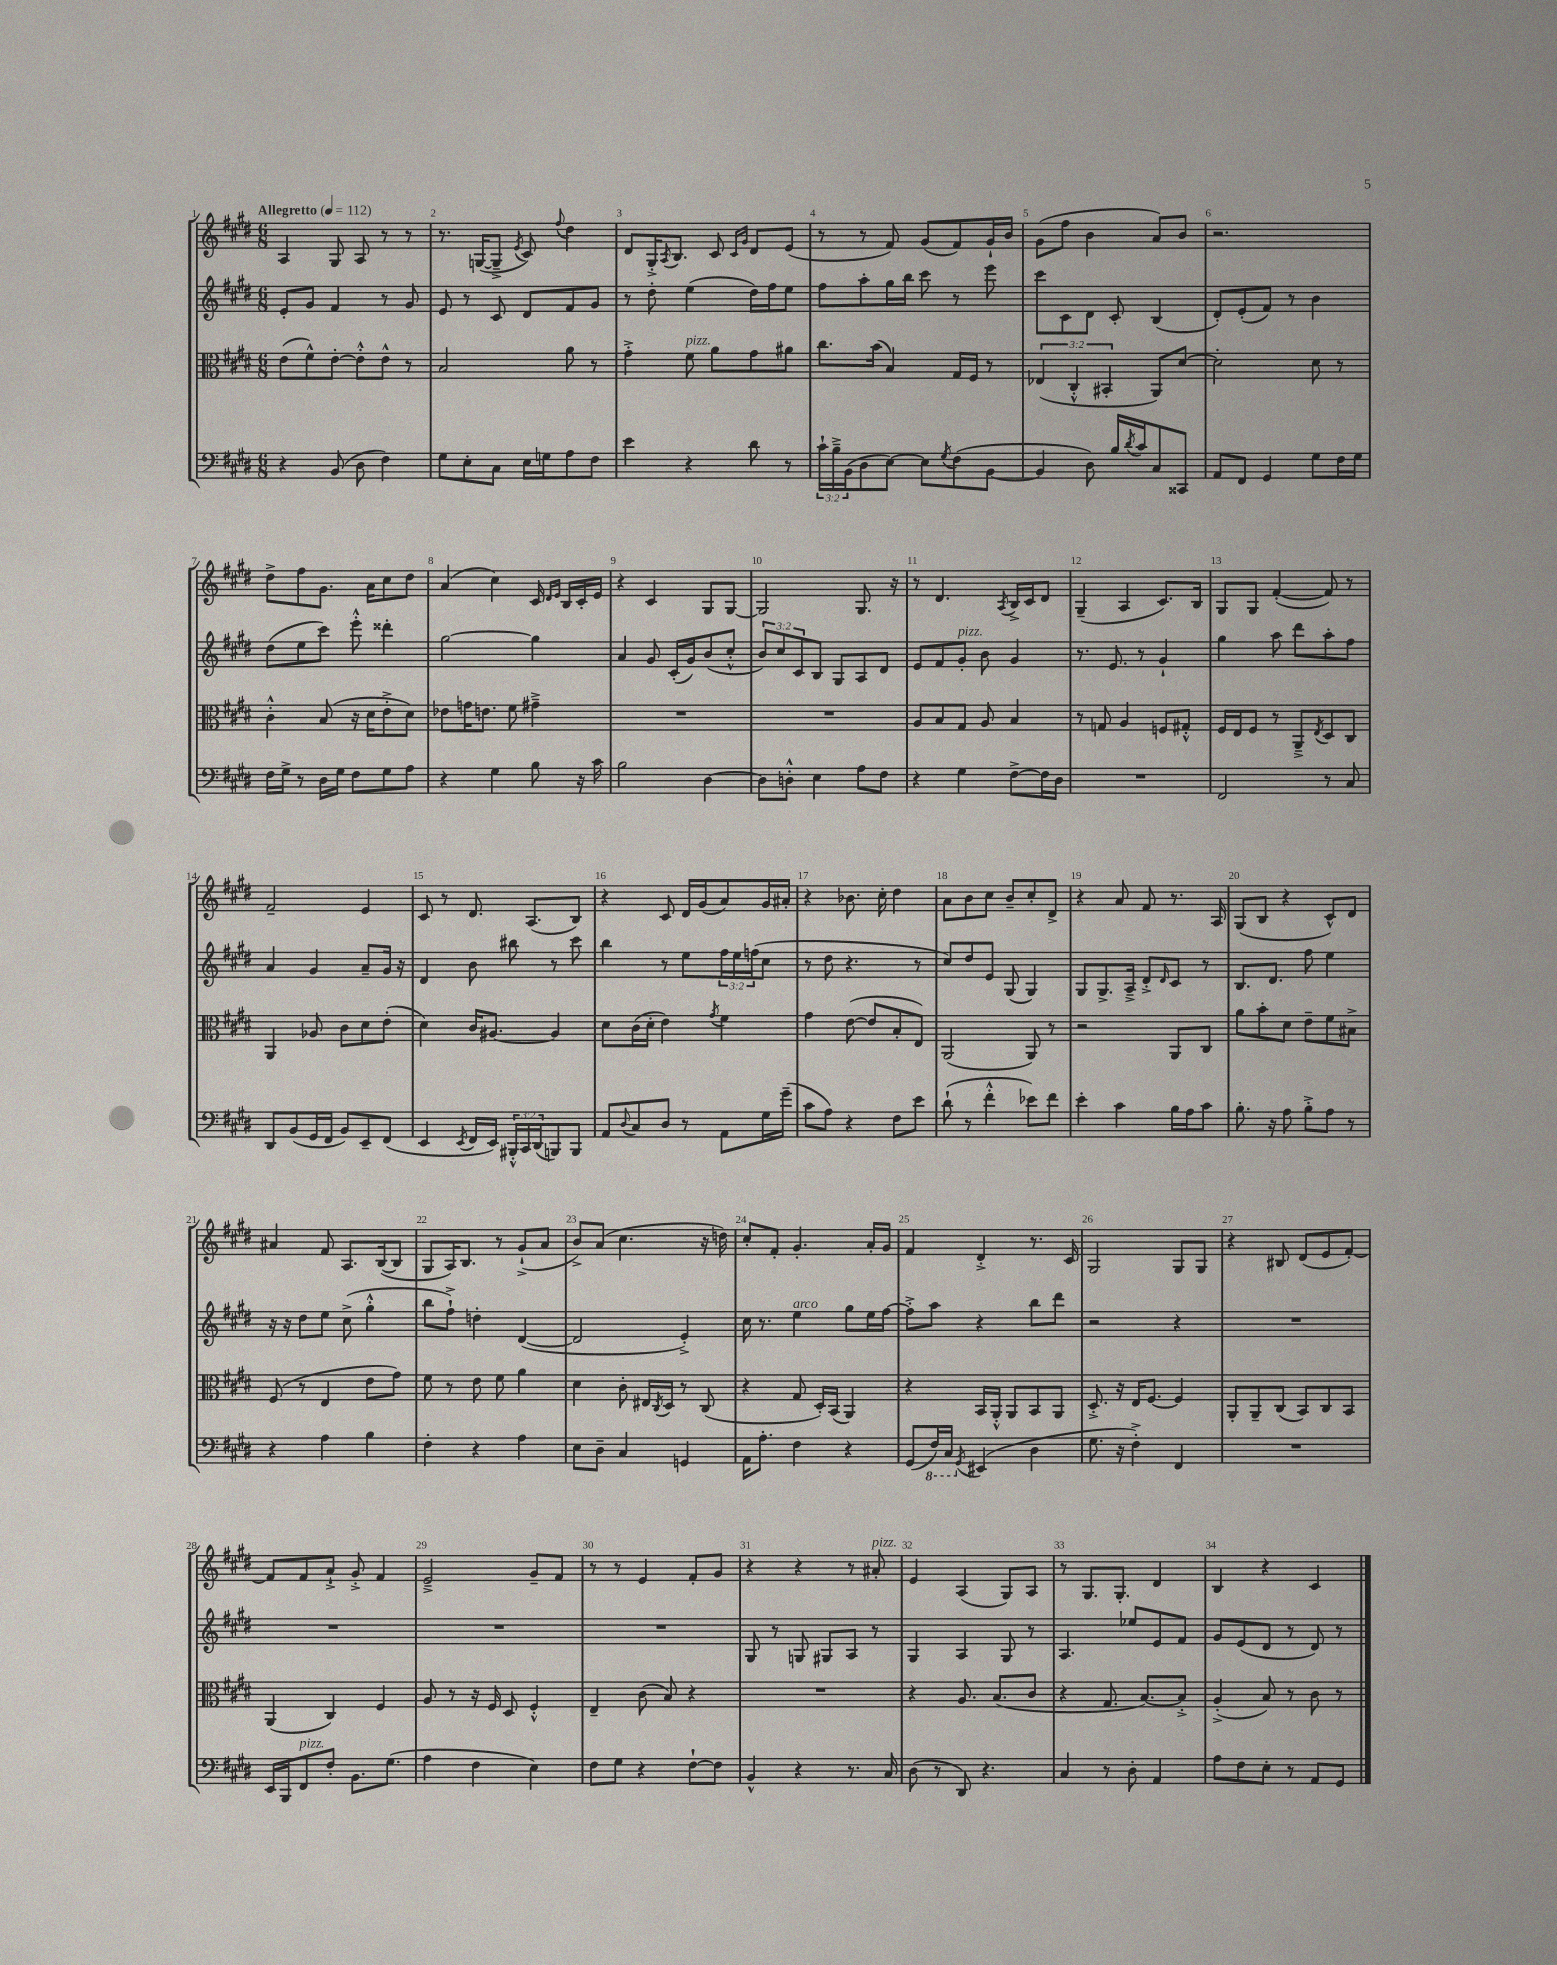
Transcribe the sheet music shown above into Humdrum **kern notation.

**kern	**kern	**kern	**kern
*staff4	*staff3	*staff2	*staff1
*clefF4	*clefC3	*clefG2	*clefG2
*k[f#c#g#d#]	*k[f#c#g#d#]	*k[f#c#g#d#]	*k[f#c#g#d#]
*M6/8	*M6/8	*M6/8	*M6/8
*MM112	*MM112	*MM112	*MM112
4r	(8e	8e'	4A
.	8f#^^)	8g#	.
(8BB	[8e'	4f#	8G#
8D#	8e'^^]	.	8A
4F#)	8e^^	8r	8r
.	8r	8g#	8r
=	=	=	=
8G#	2B	8e	8.r
8E'	.	8r	.
.	.	.	([16G
8C#	.	8c#	8G~^]
.	.	.	8qe
16E	.	8d#	8c#)
16G	.	.	.
.	.	.	8qqff#
8A	8a	8f#	4dd#
8F#	8r	8g#	.
=	=	=	=
4e	4g#'^	8r	8d#
.	.	8dd#'	16G#'^
.	.	.	8qA
.	.	.	8.B
4r	8f#	(4ee	.
.	8a	.	8c#
.	.	.	16qqc#
.	.	.	16qqg#
8d#	8g#	16dd#)	8d#
.	.	16ff#	.
8r	8a#	8ee	(8e
=	=	=	=
24c#`	8.cc#	8ff#	8r
24B~^	.	.	.
(24BB	.	.	.
8D#	.	8aa'	8r
.	(16b	.	.
[8E)	4B)	16gg#	8f#)
.	.	16bb	.
8E]	.	8ccc#	(8g#
8qG#	.	.	.
(8F#	16G#	8r	8f#)
.	16F#	.	.
[8BB	8r	8eee	16g#`
.	.	.	16b
=	=	=	=
4BB]	(6E-	8ccc#	(8g#
.	.	8c#	8ff#
.	6C#'^^	.	.
8D#)	.	8d#	4b
.	6BB#'	.	.
16B	.	8c#'	.
8qd#	.	.	.
16c#	.	.	.
8C#	8AA)	(4B	8a)
8CC##	[8d#	.	8b
=	=	=	=
8AA	2d#']	8d#')	2.r
8FF#	.	(8e'	.
4GG#	.	8f#)	.
.	.	8r	.
8G#	8d#	4b	.
16F#	8r	.	.
16G#	.	.	.
=	=	=	=
16F#	4c#'^^	(8dd#	8dd#^
16G#^	.	.	.
8r	.	8ee	8ff#
16D#	(8B	8ccc#)	8.g#
16G#	.	.	.
8F#	16r	8eee'^^	.
.	16d#	.	16a
8G#	8e'^	4ddd##'	8cc#
8A	8d#)	.	8dd#
=	=	=	=
4r	8e-	[2gg#	(4a
.	16g	.	.
.	8.e	.	.
4G#	.	.	4cc#)
.	8f#	.	.
8B	4g#~^	4gg#]	16c#
.	.	.	16qqd#
.	.	.	16qqe
.	.	.	16B
16r	.	.	16c#'
16c#	.	.	16e
=	=	=	=
2B	2.r	4a	4r
.	.	8g#	4c#
.	.	(16c#'	.
.	.	16g#)	.
[4D#	.	(8b	8G#
.	.	8cc#'^^	[8G#
=	=	=	=
8D#]	2.r	12b)	2G#]
.	.	12cc#	.
8D'^^	.	.	.
.	.	12c#	.
4E	.	8B	.
.	.	8G#	.
8A	.	8A	8.G#
8F#	.	8d#	.
.	.	.	16r
=	=	=	=
4r	8A	8e	8r
.	8B	8f#	4.d#
4G#	8G#	8g#'	.
.	8A	8b	.
.	.	.	8qA
[8F#^	4B	4g#	16B^
.	.	.	16c#
16F#]	.	.	8d#
16D#	.	.	.
=	=	=	=
2.r	8r	8.r	(4G#~
.	8G	.	.
.	.	8.e	.
.	4A	.	4A
.	.	8r	.
.	8F	4g#`	8.c#)
.	8G#'^^	.	.
.	.	.	16B
=	=	=	=
2FF#	16F#	4gg#	8G#
.	16E	.	.
.	8F#	.	8G#
.	8r	8aa	([4f#'
.	8AA~^	8ddd#	.
.	8qE	.	.
8r	8D#	8aa'	8f#])
8C#	8C#	8ff#	8r
=	=	=	=
8DD#	4AA	4a	2f#~
(8BB	.	.	.
16GG#	8A-	4g#	.
16FF#	.	.	.
8BB)	8c#	.	.
8EE~	8d#	8a~	4e
(8FF#	(8e'	16g#	.
.	.	16r	.
=	=	=	=
4EE	4d#)	4d#	8c#
.	.	.	8r
8qEE	.	.	.
16FF#	16c#	8b	8.d#
16EE)	[8.A#	.	.
24BBB#'^^	.	8bb#	.
24CC#	.	.	.
.	.	.	(8.A
(24DD#	.	.	.
8BBB)	4A#]	8r	.
8BBB	.	8ccc#	8B)
=	=	=	=
8AA	8d#	4bb	4r
8qqD#	.	.	.
8C#	(16c#	.	.
.	16d#'	.	.
8D#	4e)	8r	8c#
8r	.	8ee	16d#
.	.	.	(16g#
.	8qg#	.	.
8AA	4f#	24ff#	8a)
.	.	24ee	.
.	.	(24ff	.
16G#	.	8cc#	16g#
(16g#~	.	.	16a#'
=	=	=	=
8c#	4g#	8r	4r
8A)	.	8dd#	.
4r	([8e	4.r	8.b-
.	8e]	.	.
.	.	.	16cc#'
8F#	8B'	.	4dd#
8e	8E)	8r	.
=	=	=	=
(8d#`	(2AA	8cc#)	8a
8r	.	8dd#	8b
4f#'^^	.	8e	8cc#
.	.	(8G#	8b~
8e-)	8AA)	4G#)	8cc#'
8f#	8r	.	8d#^
=	=	=	=
4e'	2r	8G#	4r
.	.	8.G#^	.
4c#	.	.	8a
.	.	16A~^	.
.	.	8d#'^	8f#
.	.	16qqd#	.
16B	8AA	8c#	8.r
16A	.	.	.
8c#	8C#	8r	.
.	.	.	16A
=	=	=	=
8.B'	8a	8.B	(8G#
.	8b'	.	8B
16r	.	8.d#	.
8A	8d#	.	4r
8B'^	8e~	8ff#	.
8A	8f#	4ee	8c#^^)
8r	8B#^	.	8d#
=	=	=	=
4r	(8F#	16r	4a#
.	.	16r	.
.	8r	8dd#	.
4A	4E	8ee	8f#
.	.	(8cc#^	8.A
4B	8e	4gg#'^^	.
.	.	.	([16B
.	8g#)	.	8B]
=	=	=	=
4F#'	8f#	8bb	8G#
.	8r	8ff#`^)	16A)
.	.	.	8.B
4r	8e	4dd'	.
.	8f#	.	8r
4A	4a	([4d#	(8g#`^
.	.	.	8a
=	=	=	=
8E	4d#	2d#]	8b^)
8D#~	.	.	(8a
4C#	8c#'	.	4.cc#
.	16E#	.	.
.	8qC#	.	.
.	16D#	.	.
4GG	8r	4e'^)	.
.	(8C#	.	16r
.	.	.	16dd)
=	=	=	=
16AA	4r	16cc#	8cc#'
8.A'	.	8.r	.
.	.	.	8f#'
4F#	8G#	4ee	4.g#'
.	16D#')	.	.
.	(16BB	.	.
4r	4AA)	8gg#	.
.	.	16ee	16a'
.	.	[16ff#	16g#
=	=	=	=
(8GG#	4r	8ff#'^]	4f#
16FF#)	.	8aa	.
16CC#	.	.	.
8qGG#	.	.	.
(4EE#	16BB	4r	4d#'^
.	16AA'^^	.	.
.	8AA	.	.
4D#	8BB	8bb	8.r
.	8AA	8ddd#	.
.	.	.	16c#
=	=	=	=
8.G#	8.D#'^	2r	2G#
16r	16r	.	.
4F#'^)	16E	.	.
.	[8.F#	.	.
4FF#	4F#]	4r	8G#
.	.	.	8G#
=	=	=	=
2.r	8AA'	2.r	4r
.	8AA~	.	.
.	(8C#	.	8B#
.	8BB)	.	(8d#
.	8C#	.	8e
.	8BB	.	[8f#')
=	=	=	=
16EE	(4AA	2.r	8f#]
16BBB	.	.	.
8FF#	.	.	8f#
8F#'	4C#)	.	8a`^
8.BB	.	.	8g#'^
.	4F#	.	4f#
(8.G#	.	.	.
=	=	=	=
4A	8A	2.r	2e~^
.	8r	.	.
4F#	16r	.	.
.	16F#	.	.
.	8D#	.	.
4E)	4F#'^^	.	8g#~
.	.	.	8f#
=	=	=	=
8F#	4E~	2.r	8r
8G#	.	.	8r
4r	(8c#	.	4e
.	8B)	.	.
[8F#`	4r	.	8f#'
8F#]	.	.	8g#
=	=	=	=
4BB^^	2.r	8G#	4r
.	.	8r	.
4r	.	8G	4r
.	.	8G#	.
8.r	.	8A	8r
.	.	8r	8a#'
16C#	.	.	.
=	=	=	=
(8D#	4r	4G#	4e
8r	.	.	.
8DD#)	8.A	4A	(4A
4.r	.	.	.
.	(8.B	.	.
.	.	8G#	8G#)
.	8c#	8r	8A
=	=	=	=
4C#	4r	4.A	8r
.	.	.	8.G#
8r	8.G#	.	.
.	.	.	8.G#'
8D#'	.	8ee-	.
.	[8.B)	.	.
4AA	.	8e	4d#
.	8B'^]	8f#	.
=	=	=	=
8A	(4A'^	8g#	4B
8F#	.	(8e	.
8E'	8B)	8d#	4r
8r	8r	8r	.
8AA	8c#	8d#)	4c#
8GG#	8r	8r	.
==	==	==	==
*-	*-	*-	*-
